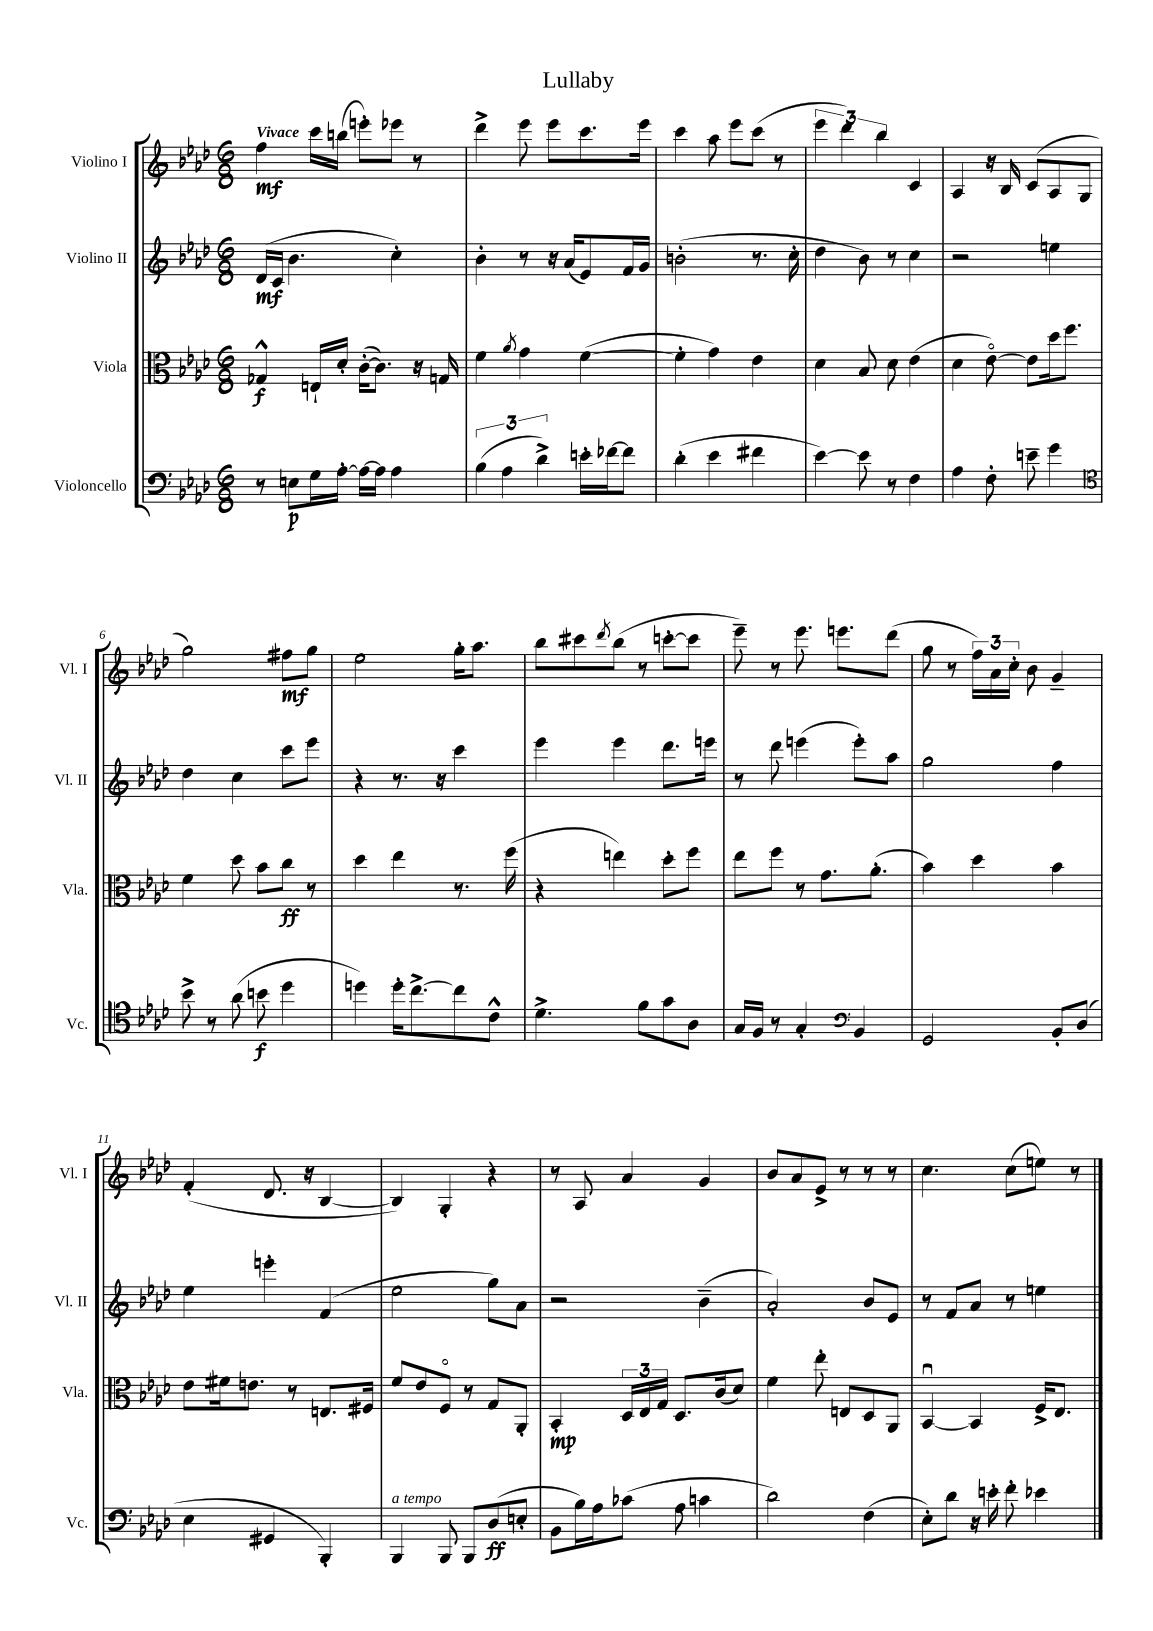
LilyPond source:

\header { title = "Lullaby" }
<<
\new StaffGroup <<
\new Staff = "s0" \with { instrumentName = "Violino I" shortInstrumentName = "Vl. I" } {
    \clef treble \key aes \major \numericTimeSignature \time 6/8 \tempo "Vivace"
    f''4\mf c'''16 b''16( e'''8-.) ees'''8 r8 |
    des'''4-> ees'''8 ees'''8 c'''8. ees'''16 |
    c'''4 aes''8 ees'''8 c'''8( r8 |
    \tuplet 3/2 { ees'''4 des'''4) bes''4 } c'4 |
    aes4 r16 bes16 c'8( aes8 g8 |
    g''2) fis''8\mf g''8 |
    ees''2 g''16-. aes''8. |
    bes''8 cis'''8 \acciaccatura { des'''8 } bes''8( r8 c'''8~-. c'''8 |
    ees'''8--) r8 ees'''8. e'''8. des'''8( |
    g''8 r8 \tuplet 3/2 { f''16) aes'16 c''16-. } bes'8 g'4-- |
    f'4-.( des'8. r16 bes4~ |
    bes4) g4-. r4 |
    r8 aes8 aes'4 g'4 |
    bes'8 aes'8 ees'8-> r8 r8 r8 |
    c''4. c''8( e''8) r8 \bar "|." |
}
\new Staff = "s1" \with { instrumentName = "Violino II" shortInstrumentName = "Vl. II" } {
    \clef treble \key aes \major \numericTimeSignature \time 6/8
    des'16\mf( c'16 bes'4. c''4-.) |
    bes'4-. r8 r16 aes'16( ees'8) f'16 g'16 |
    b'2-.( r8. c''16-. |
    des''4 bes'8) r8 c''4 |
    r2 e''4 |
    des''4 c''4 c'''8 ees'''8 |
    r4 r8. r16 c'''4 |
    ees'''4 ees'''4 des'''8. e'''16 |
    r8 des'''8 e'''4( e'''8-.) aes''8 |
    g''2 f''4 |
    ees''4 e'''4-. f'4( |
    ees''2 g''8) aes'8 |
    r2 bes'4--( |
    aes'2-.) bes'8 ees'8 |
    r8 f'8 aes'8 r8 e''4 \bar "|." |
}
\new Staff = "s2" \with { instrumentName = "Viola" shortInstrumentName = "Vla." } {
    \clef alto \key aes \major \numericTimeSignature \time 6/8
    ges4-^\f e16-! des'16-. c'16~-.( c'8.) r16 g16 |
    f'4 \acciaccatura { aes'8 } g'4 f'4~( |
    f'4-. g'4) ees'4 |
    des'4 bes8 des'8 ees'4( |
    des'4 ees'8~\flageolet) ees'8 des''16 f''8. |
    f'4 des''8 bes'8 c''8\ff r8 |
    des''4 ees''4 r8. f''16( |
    r4 e''4) des''8-. f''8 |
    ees''8 f''8 r8 g'8. aes'8.-.( |
    bes'4) des''4 bes'4 |
    ees'8 fis'16 e'8. r8 e8. fis16 |
    f'8 ees'8 f8\flageolet r8 g8 aes,8-. |
    bes,4-.\mp \tuplet 3/2 { des16 ees16 g16 } des8. c'16( des'8) |
    f'4 ees''8-. e8 des8 aes,8 |
    bes,4~\downbow bes,4 f16-> ees8. \bar "|." |
}
\new Staff = "s3" \with { instrumentName = "Violoncello" shortInstrumentName = "Vc." } {
    \clef bass \key aes \major \numericTimeSignature \time 6/8
    r8 e8\p g16 aes16~-. aes16~ aes16 aes4 |
    \tuplet 3/2 { bes4( aes4 des'4->) } e'16-. fes'16~ fes'8 |
    des'4-.( ees'4 fis'4 |
    ees'4~) ees'8 r8 f4 |
    aes4 f8-. e'8-- g'4 |
    \clef tenor bes'8-> r8 aes'8( b'8\f des''4 |
    d''4) d''16-. c''8.~-> c''8 c'8-^ |
    des'4.-> f'8 g'8 aes8 |
    g16 f16 r8 g4-. \clef bass bes,4 |
    g,2 bes,8-. des8( |
    ees4 gis,4 bes,,4-.) |
    bes,,4^\markup { \italic "a tempo" } bes,,8 bes,,8 des8\ff( e8-. |
    bes,8 bes16) aes16 ces'8( aes8 c'4 |
    des'2) f4( |
    ees8-.) des'8 r16 e'16-. f'8-. ees'4 \bar "|." |
}
>>
>>
